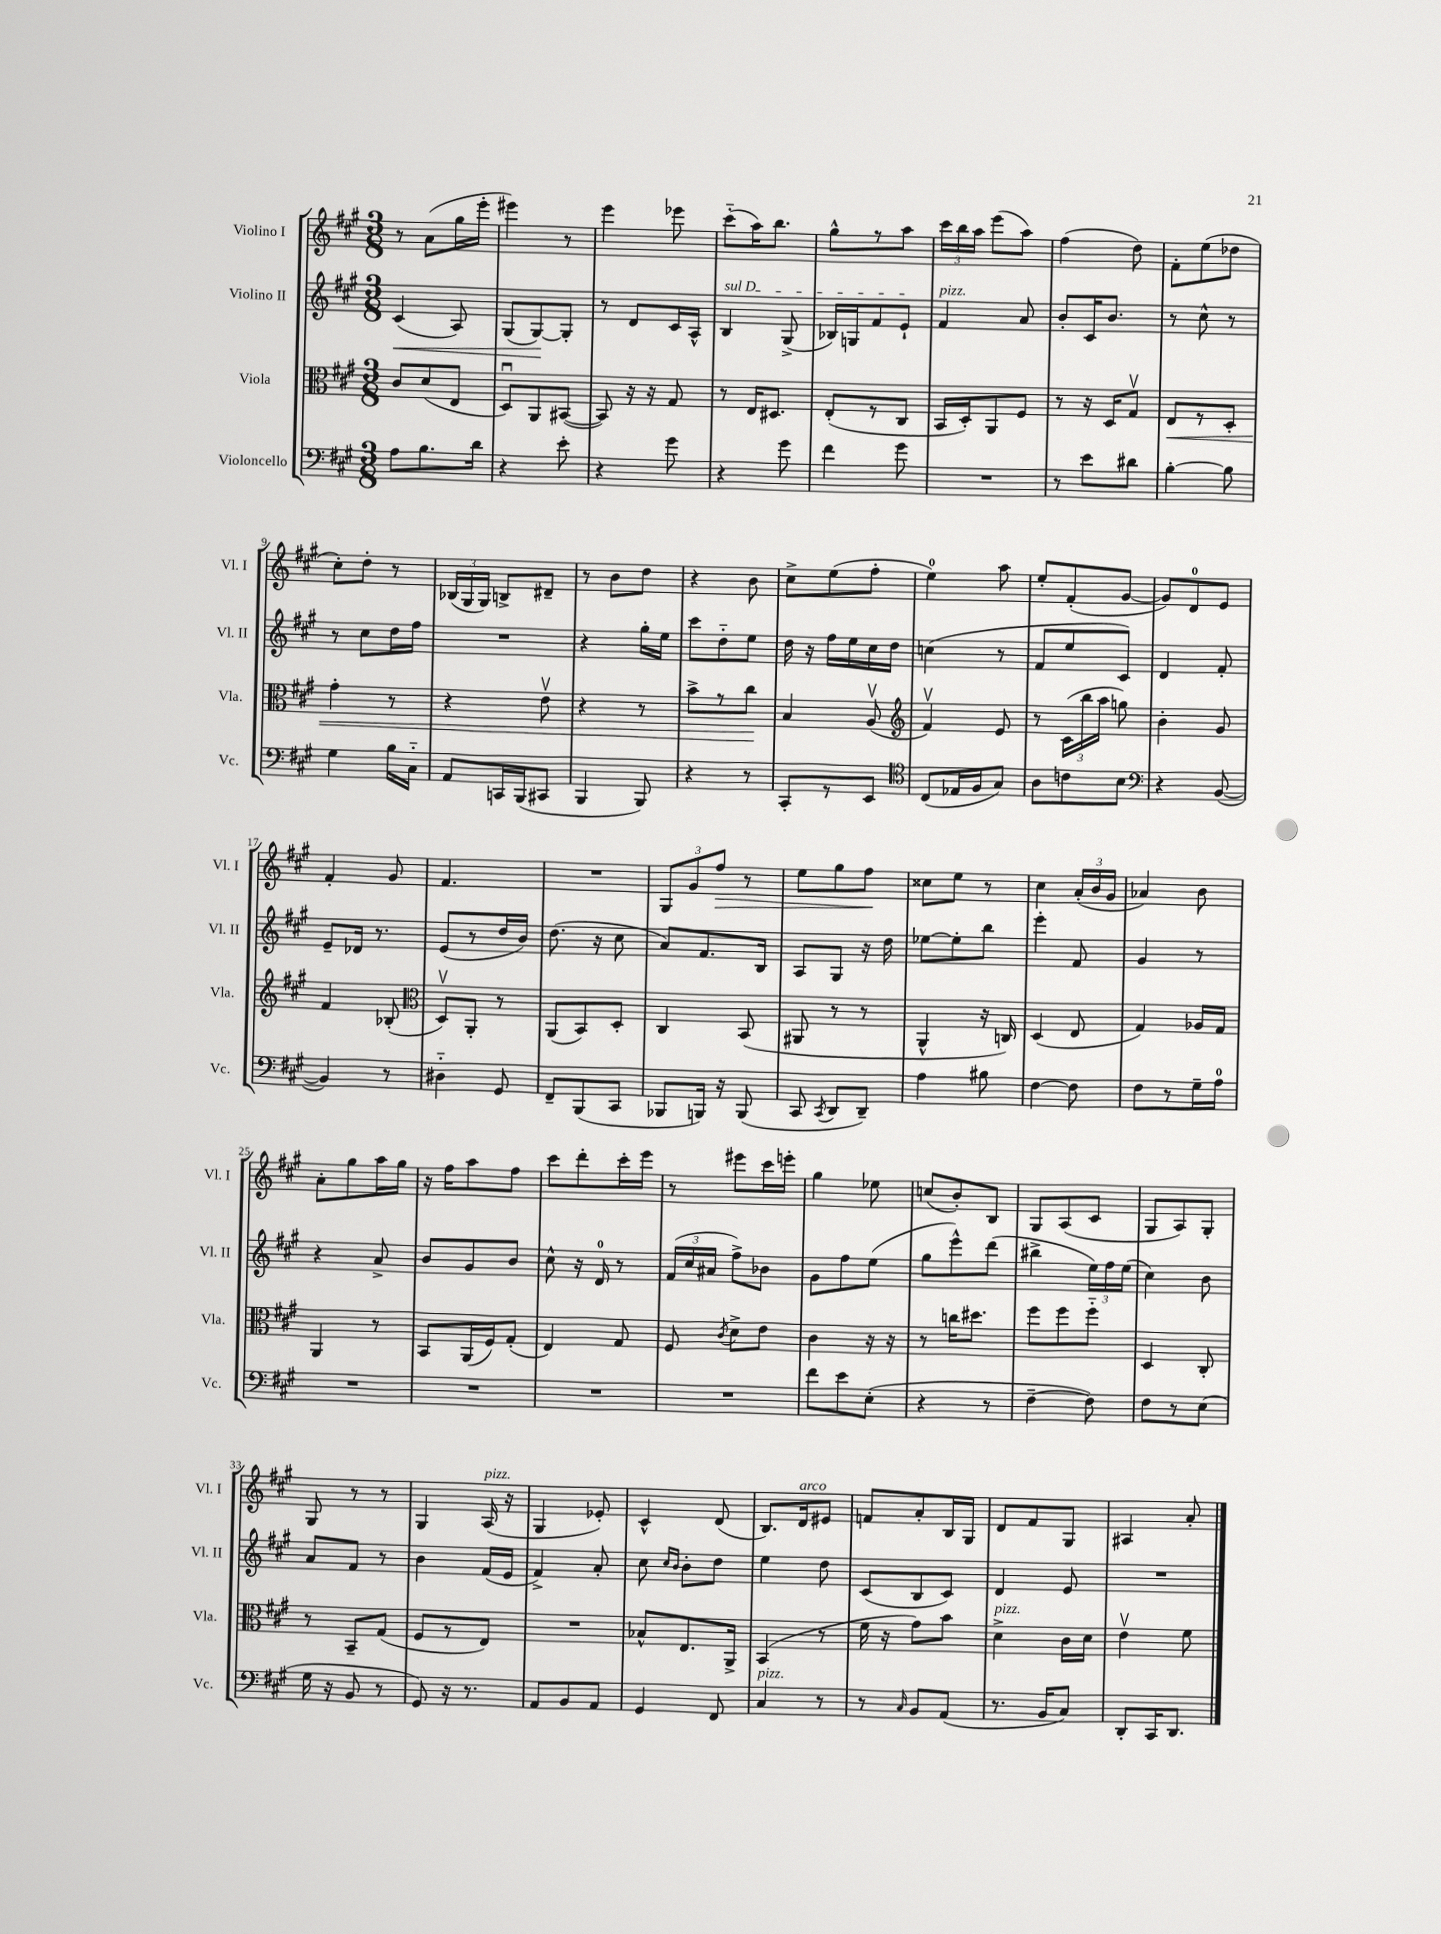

**kern	**kern	**kern	**kern
*staff4	*staff3	*staff2	*staff1
*clefF4	*clefC3	*clefG2	*clefG2
*k[f#c#g#]	*k[f#c#g#]	*k[f#c#g#]	*k[f#c#g#]
*M3/8	*M3/8	*M3/8	*M3/8
8A	8c#	(4c#	8r
8.B	(8d	.	(8a
.	8E	8A)	16gg#
16d	.	.	16eee'
=	=	=	=
4r	8Du)	(8G#	4eee#)
.	8AA	[8G#)	.
8e'	([8BB#	8G#']	8r
=	=	=	=
4r	8BB#])	8r	4eee
.	16r	8d	.
.	16r	.	.
8g#	8G#	16c#	8eee-
.	.	16A^^	.
=	=	=	=
4r	8r	4B	(8ccc#'~
.	16E	.	16aa)
.	8.D#	.	8.bb
8g#	.	(8G#^	.
=	=	=	=
4f#	(8E'	16B-)	8gg#^^
.	.	16G	.
.	8r	8f#	8r
8g#	8C#	8e`	8aa
=	=	=	=
4.r	16BB	4f#	24ccc#
.	.	.	24bb
.	16D')	.	.
.	.	.	24aa
.	8AA	.	(8eee
.	8F#	8a	8aa)
=	=	=	=
8r	8r	8b'	(4ff#
8e	16r	16c#	.
.	16D	8.b	.
8d#	8G#v	.	8dd)
=	=	=	=
[4B'	8E	8r	8f#'
.	8r	8cc#^^	(8ee
8B]	8D'	8r	8dd-
=	=	=	=
4G#	4g#'	8r	8cc#')
.	.	8cc#	8dd'
16B	8r	16dd	8r
16C#'~	.	16ff#	.
=	=	=	=
8AA	4r	4.r	(24B-
.	.	.	24G#
.	.	.	24G#)
16CC	.	.	8B^
(16BBB	.	.	.
8CC#	8ev	.	8d#~
=	=	=	=
4BBB	4r	4r	8r
.	.	.	8b
8BBB)	8r	16gg#'	8dd
.	.	16ee	.
=	=	=	=
4r	8b^	8ccc#	4r
.	8r	8dd'~	.
8r	8cc#	8ee	8b
=	=	=	=
8CC#'	4B	16dd	8cc#^
.	.	16r	.
8r	.	16ff#	(8ee
.	.	16ee	.
8EE	(8Av	16cc#	8ff#'
.	.	16dd	.
=	=	=	=
*clefC4	*clefG2	*	*
(8C#	4f#v)	(4cc	4ee)
16E-	.	.	.
16F#	.	.	.
8G#)	8e	8r	8aa
=	=	=	=
8A	8r	8f#	8ee'
8c	(24c#	8ee	(8f#'
.	24bb	.	.
.	24aa	.	.
8B	8gg)	8c#)	[8g#
=	=	=	=
*clefF4	*	*	*
4r	4b'	4d	8g#])
.	.	.	8d
([8BB	8g#	8f#'	8e
=	=	=	=
4BB])	4f#	8e~	4f#'
.	.	16d-	.
.	.	8.r	.
8r	(8B-'	.	8g#
=	=	=	=
*	*clefC3	*	*
4D#'~	8Dv)	(8e	4.f#
.	8AA'	8r	.
8GG#	8r	16dd	.
.	.	16b)	.
=	=	=	=
8FF#~	(8AA	(8.dd	4.r
(8BBB	8BB)	.	.
.	.	16r	.
8CC#	8D'	8cc#	.
=	=	=	=
8BBB-	4C#	8a)	12G#
.	.	.	12g#
16BBB)	.	8.f#	.
.	.	.	12ff#
16r	.	.	.
(8BBB	(8BB	.	8r
.	.	16B	.
=	=	=	=
8CC#	8AA#	8A	8ee
8qCC#	.	.	.
8DD	8r	8G#	8gg#
8DD~)	8r	16r	8ff#
.	.	16dd	.
=	=	=	=
4A	4AA^^	[8ee-	8cc##
.	.	8ee-']	8ee
8B#	16r	8bb	8r
.	16C)	.	.
=	=	=	=
[4F#	(4D	4eee'	4cc#
8F#]	8E	8f#	(24a'
.	.	.	24b
.	.	.	24g#
=	=	=	=
8F#	4G#)	4g#	4a-)
8r	.	.	.
16G#~	16A-	8r	8b
16A	16G#	.	.
=	=	=	=
4.r	4AA	4r	8a'
.	.	.	8gg#
.	8r	8a^	16aa
.	.	.	16gg#
=	=	=	=
4.r	8BB	8b	16r
.	.	.	16ff#
.	(16AA	8g#	8aa
.	16F#)	.	.
.	(8G#'	8b	8ff#
=	=	=	=
4.r	4E)	8cc#^^	8ccc#
.	.	16r	8ddd'
.	.	16d	.
.	8G#	8r	16ccc#'
.	.	.	16eee
=	=	=	=
4.r	8F#	(24f#	8r
.	.	24cc#	.
.	.	24a#	.
.	8qc#	.	.
.	8d^	8ff#^)	8eee#
.	8e	8b-	16ccc#
.	.	.	16eee'
=	=	=	=
8f#	4c#	8g#	4gg#
8e	.	8ff#	.
(8E'	16r	(8ee	8ee-
.	16r	.	.
=	=	=	=
4r	8r	8gg#	(8cc
.	16cc	8eee^^)	8b')
.	8.dd#	.	.
8r	.	(8ddd	8B
=	=	=	=
[4F#~	8ff#	4bb#^	8G#
.	8ff#	.	(8A
8F#])	8ff#'~	24ee)	8c#
.	.	24ff#	.
.	.	(24ee	.
=	=	=	=
8F#	4D	4cc#)	8G#
8r	.	.	8A)
(8E	8C#'	8b	8G#'
=	=	=	=
16G#	8r	8a	8G#
16r	.	.	.
8BB	8BB~	8f#	8r
8r	(8G#	8r	8r
=	=	=	=
8GG#)	8F#	4b	4G#
16r	8r	.	.
8.r	.	.	.
.	8E)	(16f#	(16A
.	.	16e	16r
=	=	=	=
8AA	4.r	4f#^)	4G#
8BB	.	.	.
8AA	.	8a'	8e-')
=	=	=	=
4GG#	8B-^^	8cc#	4c#^^
.	.	16qqcc#	.
.	.	16qqb	.
.	8.E	8b'	.
8FF#	.	8dd	(8d
.	16AA^	.	.
=	=	=	=
4C#	(4BB	4ee	8.B)
.	.	.	16d
8r	8r	8dd	8e#
=	=	=	=
8r	16f#	(8c#	8f
.	16r	.	.
16qqC#	.	.	.
8BB	8g#)	8B	8a'
(8AA	8b	8c#)	16B
.	.	.	16G#
=	=	=	=
8.r	4d^	4d	8d
.	.	.	8f#
16BB	.	.	.
8C#)	16c#	8e	8G#
.	16d	.	.
=	=	=	=
8DD'	4ev	4.r	4A#
16CC#	.	.	.
8.DD	.	.	.
.	8f#	.	8a'
==	==	==	==
*-	*-	*-	*-
